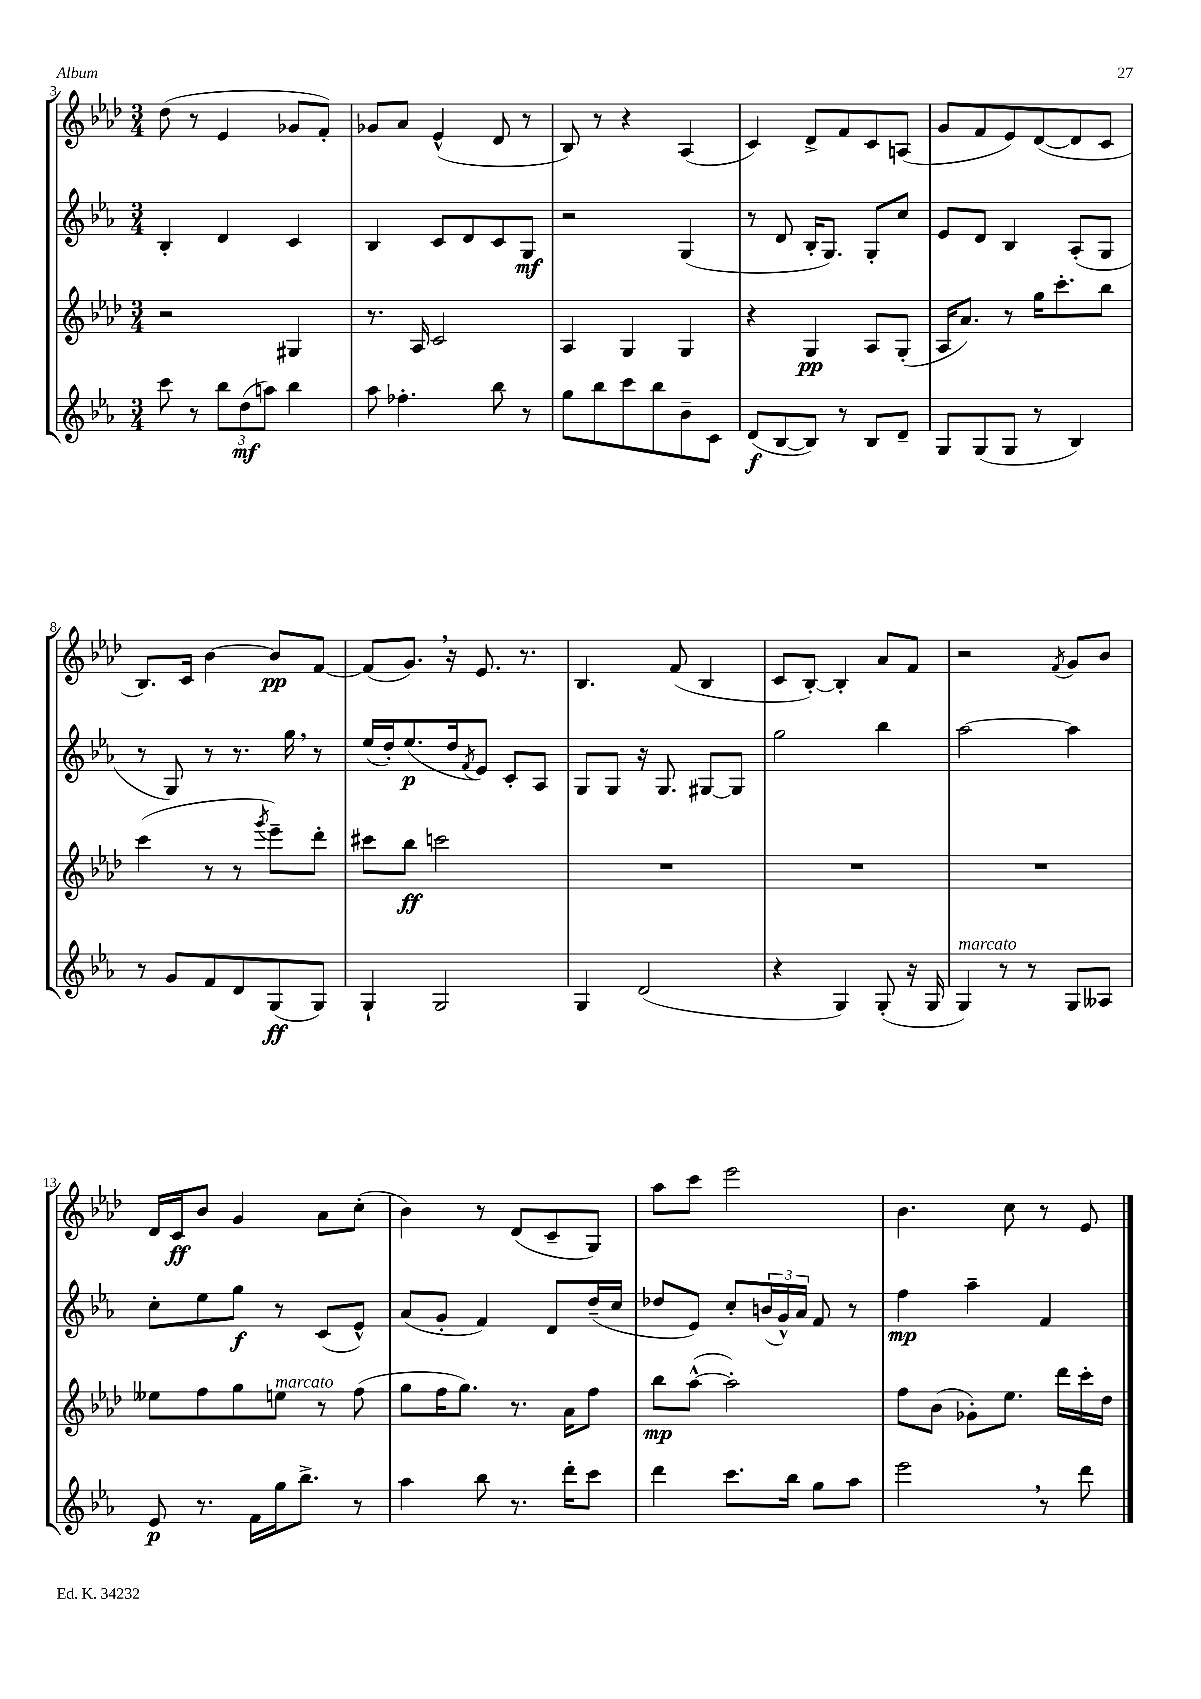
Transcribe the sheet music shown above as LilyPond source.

<<
\new StaffGroup <<
\new Staff = "s0" {
    \clef treble \key aes \major \numericTimeSignature \time 3/4
    des''8( r8 ees'4 ges'8 f'8-.) |
    ges'8 aes'8 ees'4-^( des'8 r8 |
    bes8) r8 r4 aes4( |
    c'4) des'8-> f'8 c'8 a8( |
    g'8 f'8 ees'8) des'8~( des'8 c'8 |
    bes8.) c'16 bes'4~ bes'8\pp f'8~ |
    f'8( g'8.) \breathe r16 ees'8. r8. |
    bes4. f'8( bes4 |
    c'8 bes8~-.) bes4-. aes'8 f'8 |
    r2 \acciaccatura { f'8 } g'8 bes'8 |
    des'16 c'16\ff bes'8 g'4 aes'8 c''8-.( |
    bes'4) r8 des'8( c'8-- g8) |
    aes''8 c'''8 ees'''2 |
    bes'4. c''8 r8 ees'8 \bar "|." |
}
\new Staff = "s1" {
    \clef treble \key ees \major \numericTimeSignature \time 3/4
    bes4-. d'4 c'4 |
    bes4 c'8 d'8 c'8 g8\mf |
    r2 g4( |
    r8 d'8 bes16-. g8.) g8-. c''8 |
    ees'8 d'8 bes4 aes8-.( g8 |
    r8 g8) r8 r8. g''16 \breathe r8 |
    ees''16( d''16-.) ees''8.\p( d''16 \acciaccatura { f'8 } ees'8) c'8-. aes8 |
    g8 g8 r16 g8. gis8~ gis8 |
    g''2 bes''4 |
    aes''2~ aes''4 |
    c''8-. ees''8 g''8\f r8 c'8( ees'8-^) |
    aes'8( g'8-. f'4) d'8 d''16--( c''16 |
    des''8 ees'8) c''8-. \tuplet 3/2 { b'16( g'16-^) aes'16 } f'8 r8 |
    f''4\mp aes''4-- f'4 \bar "|." |
}
\new Staff = "s2" {
    \clef treble \key aes \major \numericTimeSignature \time 3/4
    r2 gis4 |
    r8. aes16 c'2 |
    aes4 g4 g4 |
    r4 g4\pp aes8 g8-.( |
    aes16 aes'8.) r8 g''16 c'''8.-. bes''8 |
    c'''4( r8 r8 \acciaccatura { g'''8 } ees'''8--) des'''8-. |
    cis'''8 bes''8\ff c'''2 |
    R2. |
    R2. |
    R2. |
    eeses''8 f''8 g''8 e''8^\markup { \italic "marcato" } r8 f''8( |
    g''8 f''16 g''8.) r8. aes'16 f''8 |
    bes''8\mp aes''8~-^( aes''2-.) |
    f''8 bes'8( ges'8-.) ees''8. des'''16 c'''16-. des''16 \bar "|." |
}
\new Staff = "s3" {
    \clef treble \key ees \major \numericTimeSignature \time 3/4
    c'''8 r8 \tuplet 3/2 { bes''8 d''8\mf( a''8) } bes''4 |
    aes''8 fes''4.-. bes''8 r8 |
    g''8 bes''8 c'''8 bes''8 bes'8-- c'8 |
    d'8\f( bes8~ bes8) r8 bes8 d'8-- |
    g8 g8( g8 r8 bes4) |
    r8 g'8 f'8 d'8 g8\ff( g8) |
    g4-! g2 |
    g4 d'2( |
    r4 g4) g8-.( r16 g16 |
    g4^\markup { \italic "marcato" }) r8 r8 g8 aeses8 |
    ees'8\p r8. f'16 g''16 bes''8.-> r8 |
    aes''4 bes''8 r8. d'''16-. c'''8 |
    d'''4 c'''8. bes''16 g''8 aes''8 |
    ees'''2 \breathe r8 d'''8 \bar "|." |
}
>>
>>
\layout { \context { \Score currentBarNumber = #3 } }
